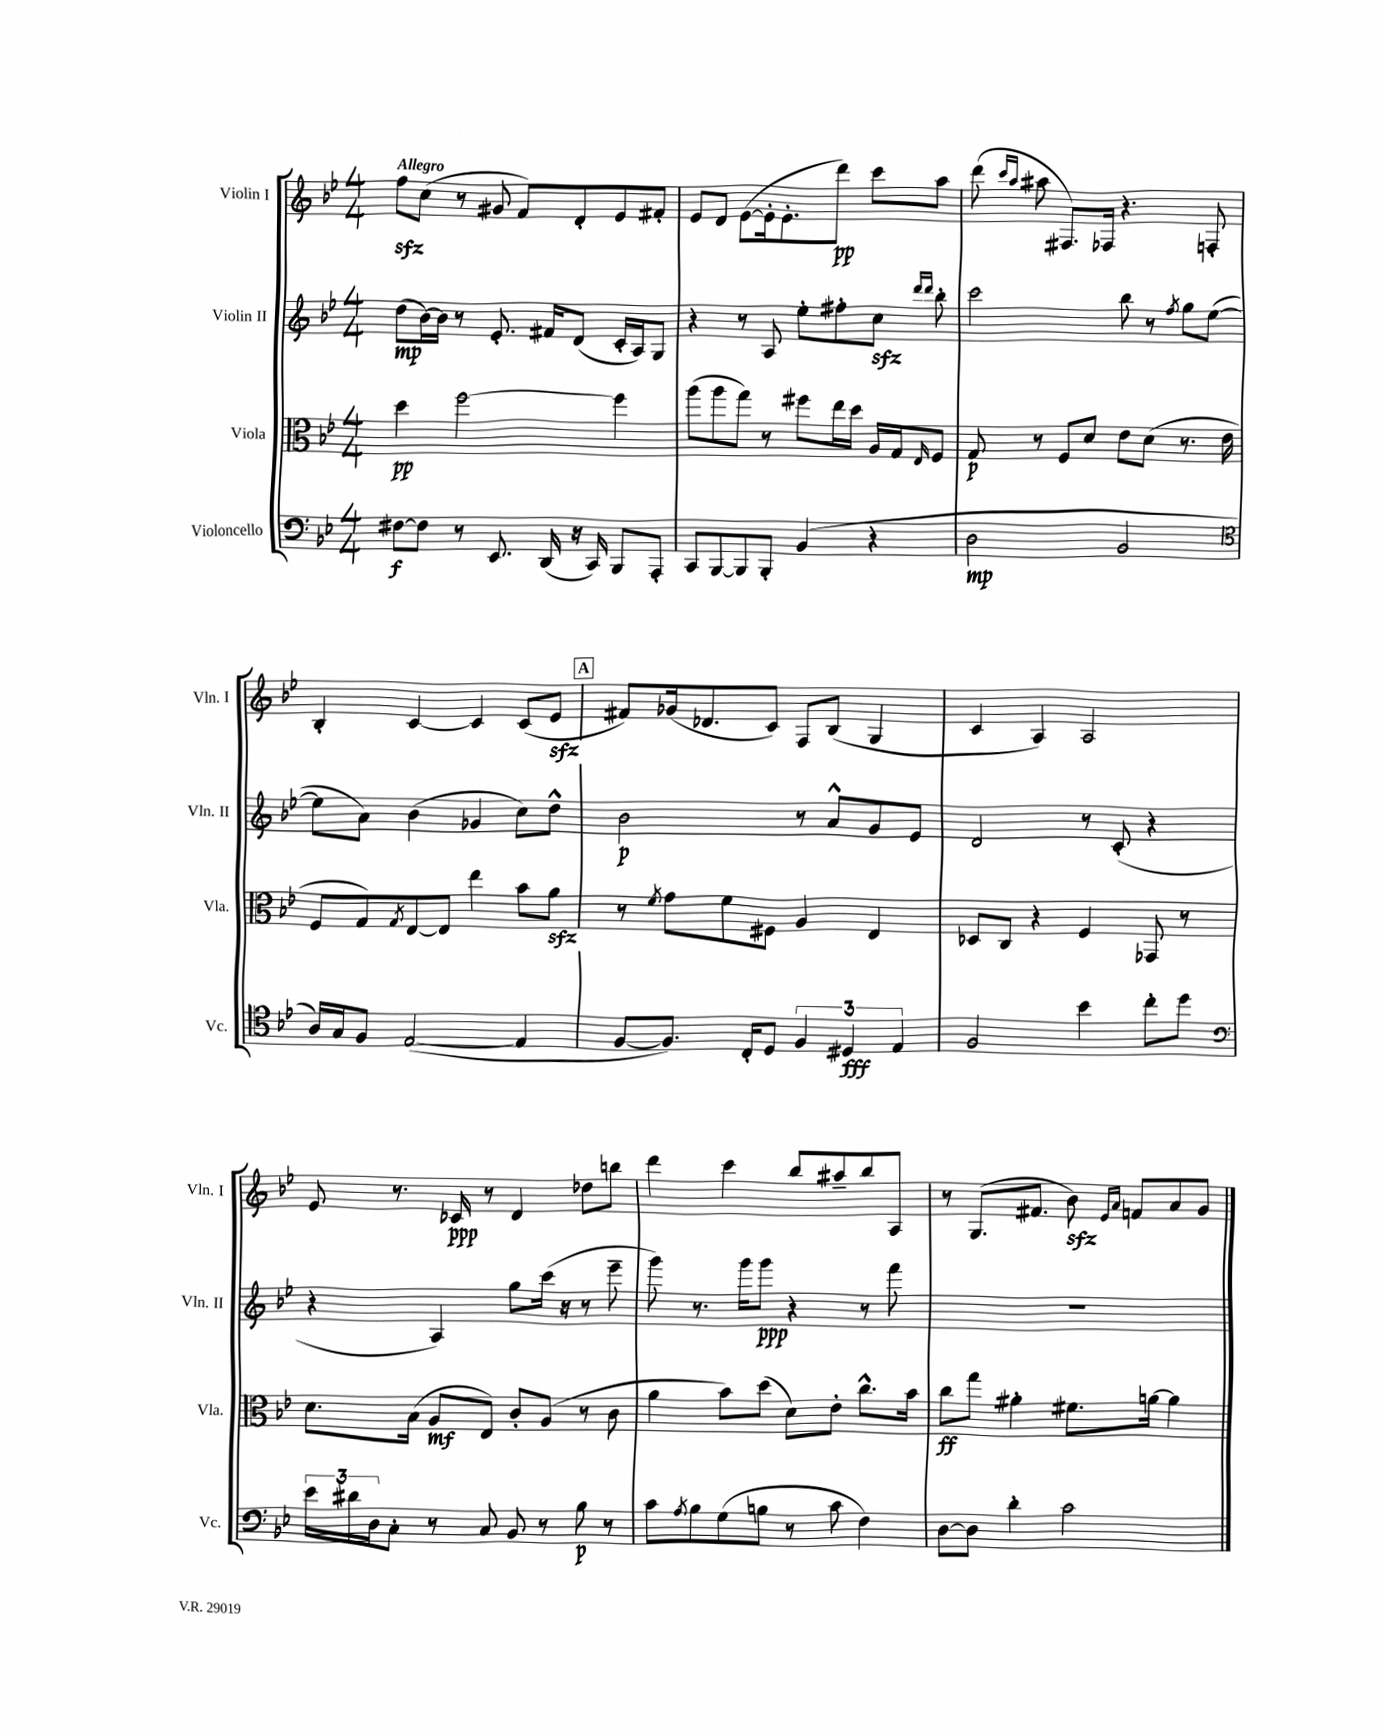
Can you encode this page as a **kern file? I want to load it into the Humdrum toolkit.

**kern	**kern	**kern	**kern
*staff4	*staff3	*staff2	*staff1
*clefF4	*clefC3	*clefG2	*clefG2
*k[b-e-]	*k[b-e-]	*k[b-e-]	*k[b-e-]
*M4/4	*M4/4	*M4/4	*M4/4
[8F#	4dd	(8dd	8ff
8F#]	.	[16b-)	(8cc
.	.	16b-]	.
8r	[2ff	8r	8r
8.EE-	.	8.e-'	8g#
.	.	.	8f)
(16DD	.	16f#	.
16r	.	(8d	8d'
16CC)	.	.	.
8BBB-	4ff]	16c'	8e-
.	.	16A)	.
8AAA'	.	8G	8f#'
=	=	=	=
8CC	(8aa	4r	8e-
[8BBB-	8aa	.	8d
8BBB-]	8gg)	8r	([8e-
8BBB-'	8r	8A	16e-']
.	.	.	8.e-'
(4BB-	8ff#	8ee-'	.
.	16ee-	8ff#'	8ddd)
.	16dd	.	.
4r	16A	8cc	8ccc
.	16G	.	.
.	.	16qqddd	.
.	16qqE-	16qqddd	.
.	8F	8bb-'	8aa
=	=	=	=
2D	8G	2ccc	(8ddd
.	.	.	16qqccc
.	.	.	16qqaa
.	8r	.	8aa#
.	8F	.	8.F#)
.	8d	.	.
.	.	.	16F-
2BB-	8e-	8bb-	4.r
.	(8d	8r	.
.	.	8qff	.
.	8.r	8gg	.
.	.	([8ee-	8F'
.	16e-	.	.
=	=	=	=
*clefC4	*	*	*
16A)	8F	8ee-]	4B-'
16G	.	.	.
8F	8G)	8a)	.
.	8qG	.	.
([2E-	[8E-	(4b-	[4c
.	8E-]	.	.
.	4ee-	4g-	4c]
4E-]	8b-	8cc)	(8c
.	8a	8dd^^	8e-
=	=	=	=
[8F	8r	2b-	8f#)
.	8qf	.	.
8.F])	8g	.	(16g-
.	.	.	8.d-
.	8f	.	.
16C'	.	.	.
8D	8F#	.	8c)
6F	4A	8r	8F
.	.	8a^^	(8B-
6D#	.	.	.
.	4E-	8g	4G
6E-	.	.	.
.	.	8e-	.
=	=	=	=
2F	8D-	2d	4c
.	8C	.	.
.	4r	.	4A)
4b-	4F	8r	2A
.	.	(8c'	.
8cc'	8GG-	4r	.
8dd	8r	.	.
=	=	=	=
*clefF4	*	*	*
24e-	8.d	4r	8e-
24d#	.	.	.
24D	.	.	.
8C'	.	.	8.r
.	(16B-	.	.
8r	8A	4A)	.
.	.	.	16c-
8C	8E-)	.	8r
8BB-	8c'	8gg	4d
8r	(8A	(16ccc	.
.	.	16r	.
8B-	8r	8r	8dd-
8r	8c	8eee-~	8bb
=	=	=	=
8c	4a	8ggg)	4ddd
8qA	.	.	.
8B-	.	8.r	.
(8G	8b-)	.	4ccc
.	.	16ggg	.
8B	(8dd	8ggg	.
8r	8d)	4r	8bb-
8c	8e-'	.	8aa#~
4F)	8.cc^^	8r	8bb-
.	.	8fff	8A
.	16b-	.	.
=	=	=	=
[8D	8cc	1r	8r
8D]	8gg	.	(8.G
4d'	4a#'	.	.
.	.	.	8.f#
2c	8.f#	.	8b-)
.	.	.	16qqe-
.	.	.	16qqa
.	.	.	8f
.	[16a	.	.
.	4a]	.	8a
.	.	.	8g
==	==	==	==
*-	*-	*-	*-
